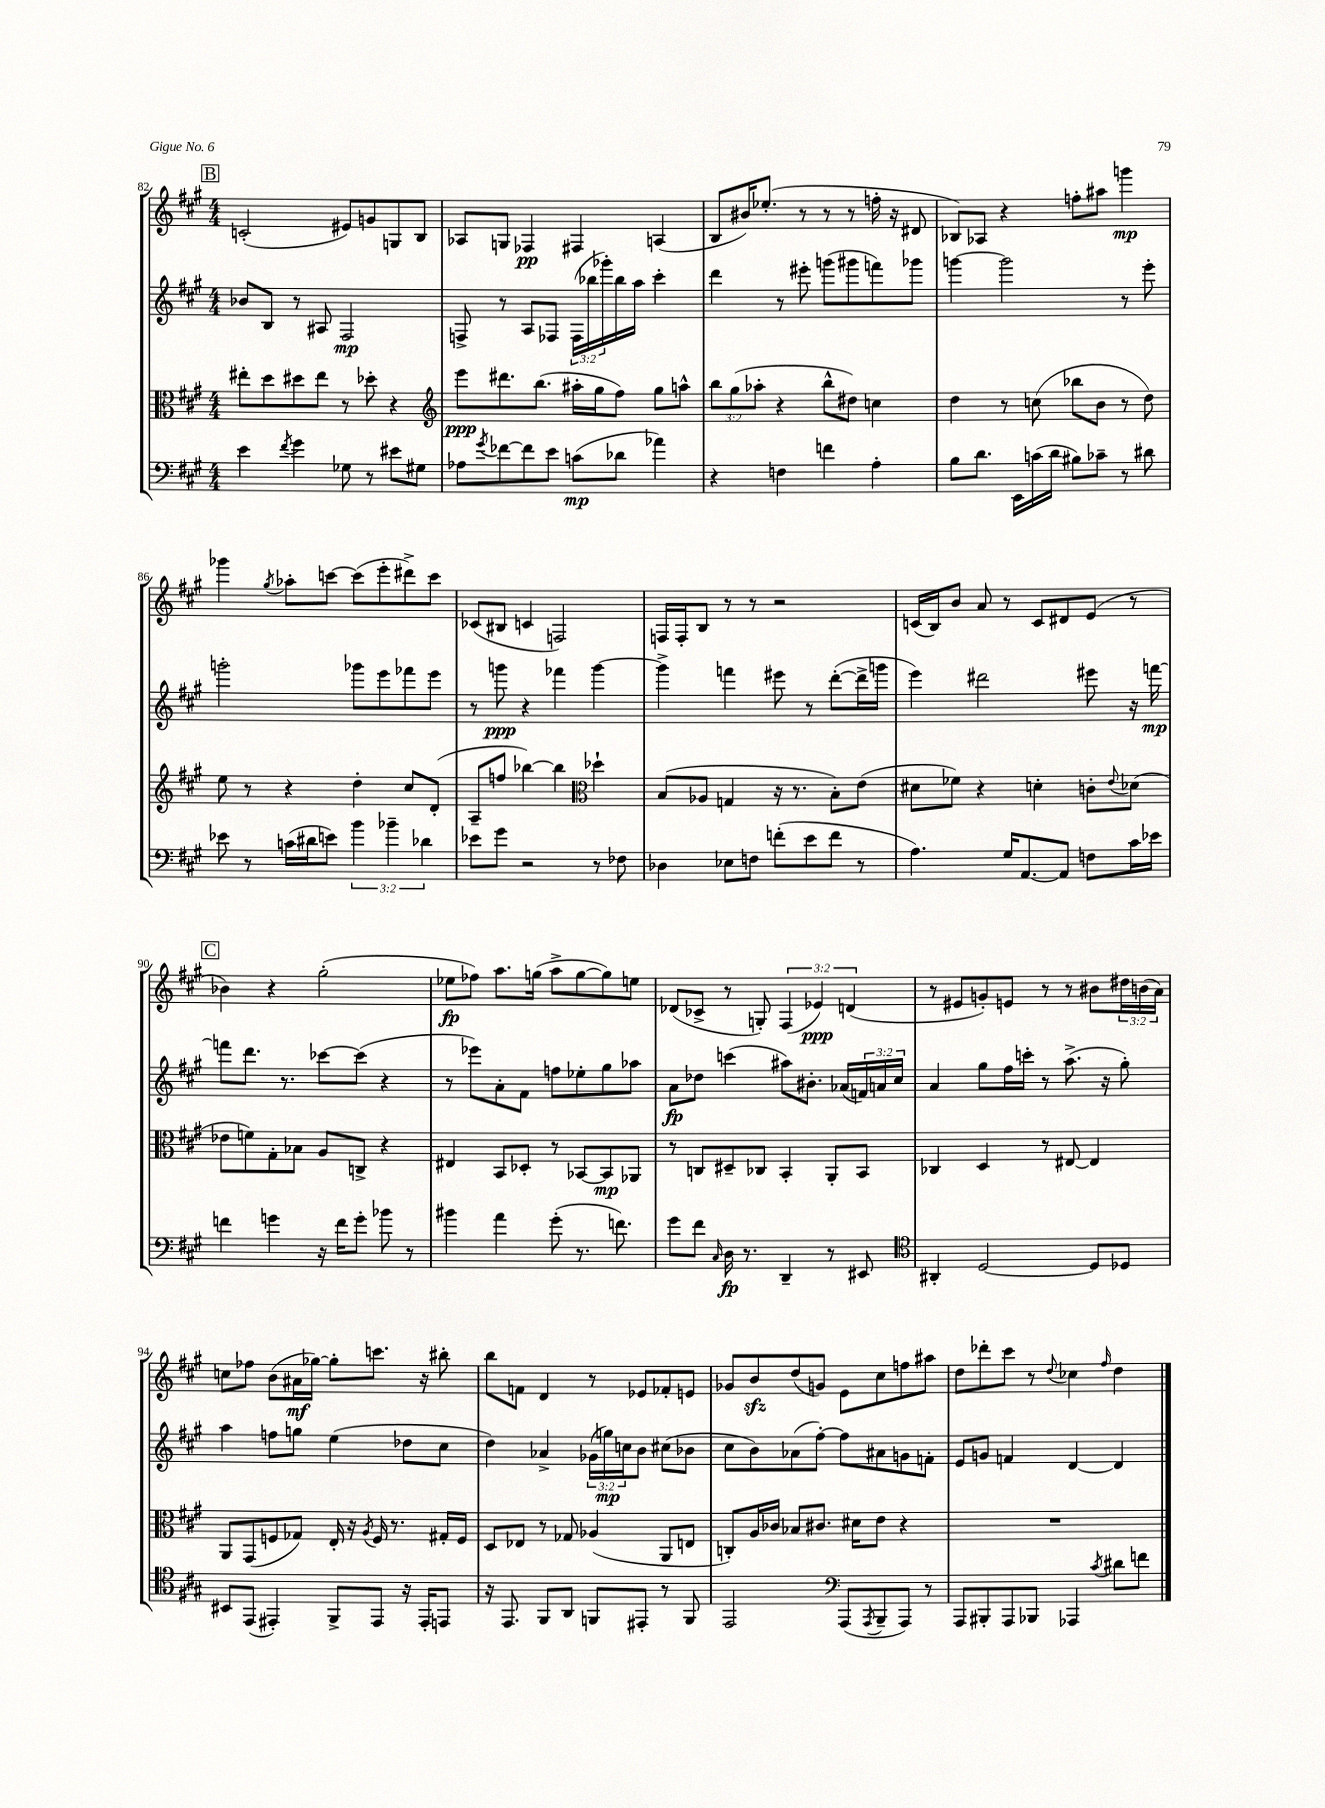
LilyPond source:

<<
\new StaffGroup <<
\new Staff = "s0" {
    \clef treble \key a \major \numericTimeSignature \time 4/4 \override Staff.TupletNumber.text = #tuplet-number::calc-fraction-text
    \mark \markup { \box "B" } c'2-.( eis'8) g'8 g8 b8 |
    aes8 g8 fes4\pp fis4 a4( |
    b8 bis'16) ees''8.-.( r8 r8 r8 f''16-. r16 dis'8 |
    bes8) aes8 r4 f''8-. ais''8 g'''4\mp |
    ges'''4 \acciaccatura { gis''8 } aes''8-. c'''8~ c'''8( e'''8-. dis'''8->) c'''8 |
    ces'8( bis8 c'4 f2) |
    f16 f16-. b8 r8 r8 r2 |
    c'16( b16) b'8 a'8 r8 c'8 dis'8 e'8( r8 |
    \mark \markup { \box "C" } bes'4) r4 gis''2-.( |
    ees''8\fp fes''8) a''8. g''16( a''8-> g''8~ g''8) e''8 |
    des'8( ces'8-> r8 g8-.) \tuplet 3/2 { fis4( ees'4\ppp) d'4( } |
    r8 eis'8 g'8-.) e'8 r8 r8 bis'8 \tuplet 3/2 { dis''16 b'16( a'16) } |
    c''8 fes''8 b'8( ais'16\mf ges''16~) ges''8-. c'''8. r16 bis''8-. |
    b''8 f'8 d'4 r8 ees'8 fes'8-. e'8 |
    ges'8 b'8\sfz d''8( g'8) e'8 cis''8 f''8 ais''8 |
    d''8 des'''8-. cis'''8 r8 \appoggiatura { d''8 } ces''4 \grace { fis''16 } d''4 \bar "|." |
}
\new Staff = "s1" {
    \clef treble \key a \major \numericTimeSignature \time 4/4 \override Staff.TupletNumber.text = #tuplet-number::calc-fraction-text
    \mark \markup { \box "B" } bes'8 b8 r8 ais8 fis2\mp |
    f8-> r8 a8 fes8 \tuplet 3/2 { fes16( bes''16 ges'''16-.) } bes''16 a''16 cis'''4-. |
    d'''4 r8 eis'''8-. g'''8( gis'''8 f'''8) ges'''8 |
    g'''4~ g'''2 r8 e'''8-. |
    g'''2-. ges'''8 e'''8 fes'''8 e'''8 |
    r8 g'''8\ppp r4 fes'''4 g'''4~ |
    g'''4-> f'''4 eis'''8 r8 d'''8~-.( d'''16-> g'''16 |
    e'''4) dis'''2 eis'''8 r16 f'''16~\mp |
    \mark \markup { \box "C" } f'''8 d'''8. r8. ces'''8~ ces'''8( r4 |
    r8 ees'''8) a'8-. fis'8 f''8 ees''8-. gis''8 aes''8 |
    a'8\fp des''8 c'''4( ais''8) bis'8.-. aes'16( \tuplet 3/2 { f'16) a'16 cis''16 } |
    a'4 gis''8 fis''16 c'''16-. r8 a''8.->( r16 gis''8-.) |
    a''4 f''8 g''8 e''4( des''8 cis''8 |
    d''4) aes'4-> \tuplet 3/2 { ges'16( g''16\mp) c''16 } b'8 cis''8( bes'8 |
    cis''8 b'8) aes'8( fis''8~-.) fis''8 ais'8 g'8 f'8-. |
    e'8 g'8 f'4 d'4~ d'4 \bar "|." |
}
\new Staff = "s2" {
    \clef alto \key a \major \numericTimeSignature \time 4/4 \override Staff.TupletNumber.text = #tuplet-number::calc-fraction-text
    \mark \markup { \box "B" } eis''8-. d''8 dis''8 eis''8 r8 des''8-. r4 |
    \clef treble e'''8\ppp dis'''8. b''8.( ais''16-. gis''16 fis''8) gis''8 a''8-^ |
    \tuplet 3/2 { b''8 gis''8( aes''8-. } r4 b''8-^ dis''8) c''4 |
    d''4 r8 c''8( bes''8 b'8 r8 d''8) |
    e''8 r8 r4 d''4-. cis''8 d'8-.( |
    a8-- f''8 bes''4~) bes''4 \clef alto des''4-! |
    b8( aes8 g4 r16 r8. b8-.) e'8( |
    dis'8 fes'8) r4 d'4-. c'8-. \appoggiatura { e'8 } des'8( |
    \mark \markup { \box "C" } ees'8 f'8) gis8-. bes8 a8 c8-> r4 |
    eis4 b,8 des8-. r8 bes,8~ bes,8\mp aes,8 |
    r8 c8 dis8-- ces8 b,4-. a,8-. b,8 |
    ces4 d4 r8 eis8~ eis4 |
    a,8 gis,8( f8 ges8) e16-. r16 \acciaccatura { a8 } f16 r8. gis16-. f16 |
    d8 ees8 r8 ges8 aes4( a,8 e8 |
    c8-.) a16 ces'16 bes8 cis'8. dis'16 e'8 r4 |
    R1 \bar "|." |
}
\new Staff = "s3" {
    \clef bass \key a \major \numericTimeSignature \time 4/4 \override Staff.TupletNumber.text = #tuplet-number::calc-fraction-text
    \mark \markup { \box "B" } e'4 \acciaccatura { fis'8 } gis'4 ges8 r8 eis'8 gis8 |
    aes8 \acciaccatura { gis'8 } fes'8~ fes'8 e'8 c'8\mp( des'8 aes'4) |
    r4 f4 f'4 a4-. |
    b8 d'8. e,16 c'16( d'16 bis8) ces'8-- r8 dis'8 |
    ees'8 r8 c'16( dis'16 e'8) \tuplet 3/2 { b'4 bes'4-- des'4 } |
    ees'8 gis'8 r2 r8 fes8 |
    des4 ees8 f8 f'8-.( e'8 f'8 r8 |
    a4.) gis16 a,8.~ a,8 f8 cis'16 ees'16 |
    \mark \markup { \box "C" } f'4 g'4 r16 f'16 g'8-. bes'8 r8 |
    bis'4 a'4 gis'8-.( r8. f'8.) |
    gis'8 fis'8 \grace { cis16 } d16\fp r8. d,4-- r8 eis,8 |
    \clef tenor ais,4-. d2~ d8 des8 |
    bis,8 e,8( eis,4-.) fis,8-> eis,8 r16 eis,16-. e,8 |
    r16 e,8. fis,8 a,8 f,8 eis,8-. r8 f,8 |
    e,2 \clef bass a,,8( \acciaccatura { a,,8 } b,,8-- a,,8) r8 |
    a,,8 bis,,8-. a,,8 bes,,8 aes,,4 \acciaccatura { cis'8 } dis'8 f'8 \bar "|." |
}
>>
>>
\layout { \context { \Score currentBarNumber = #82 } }
